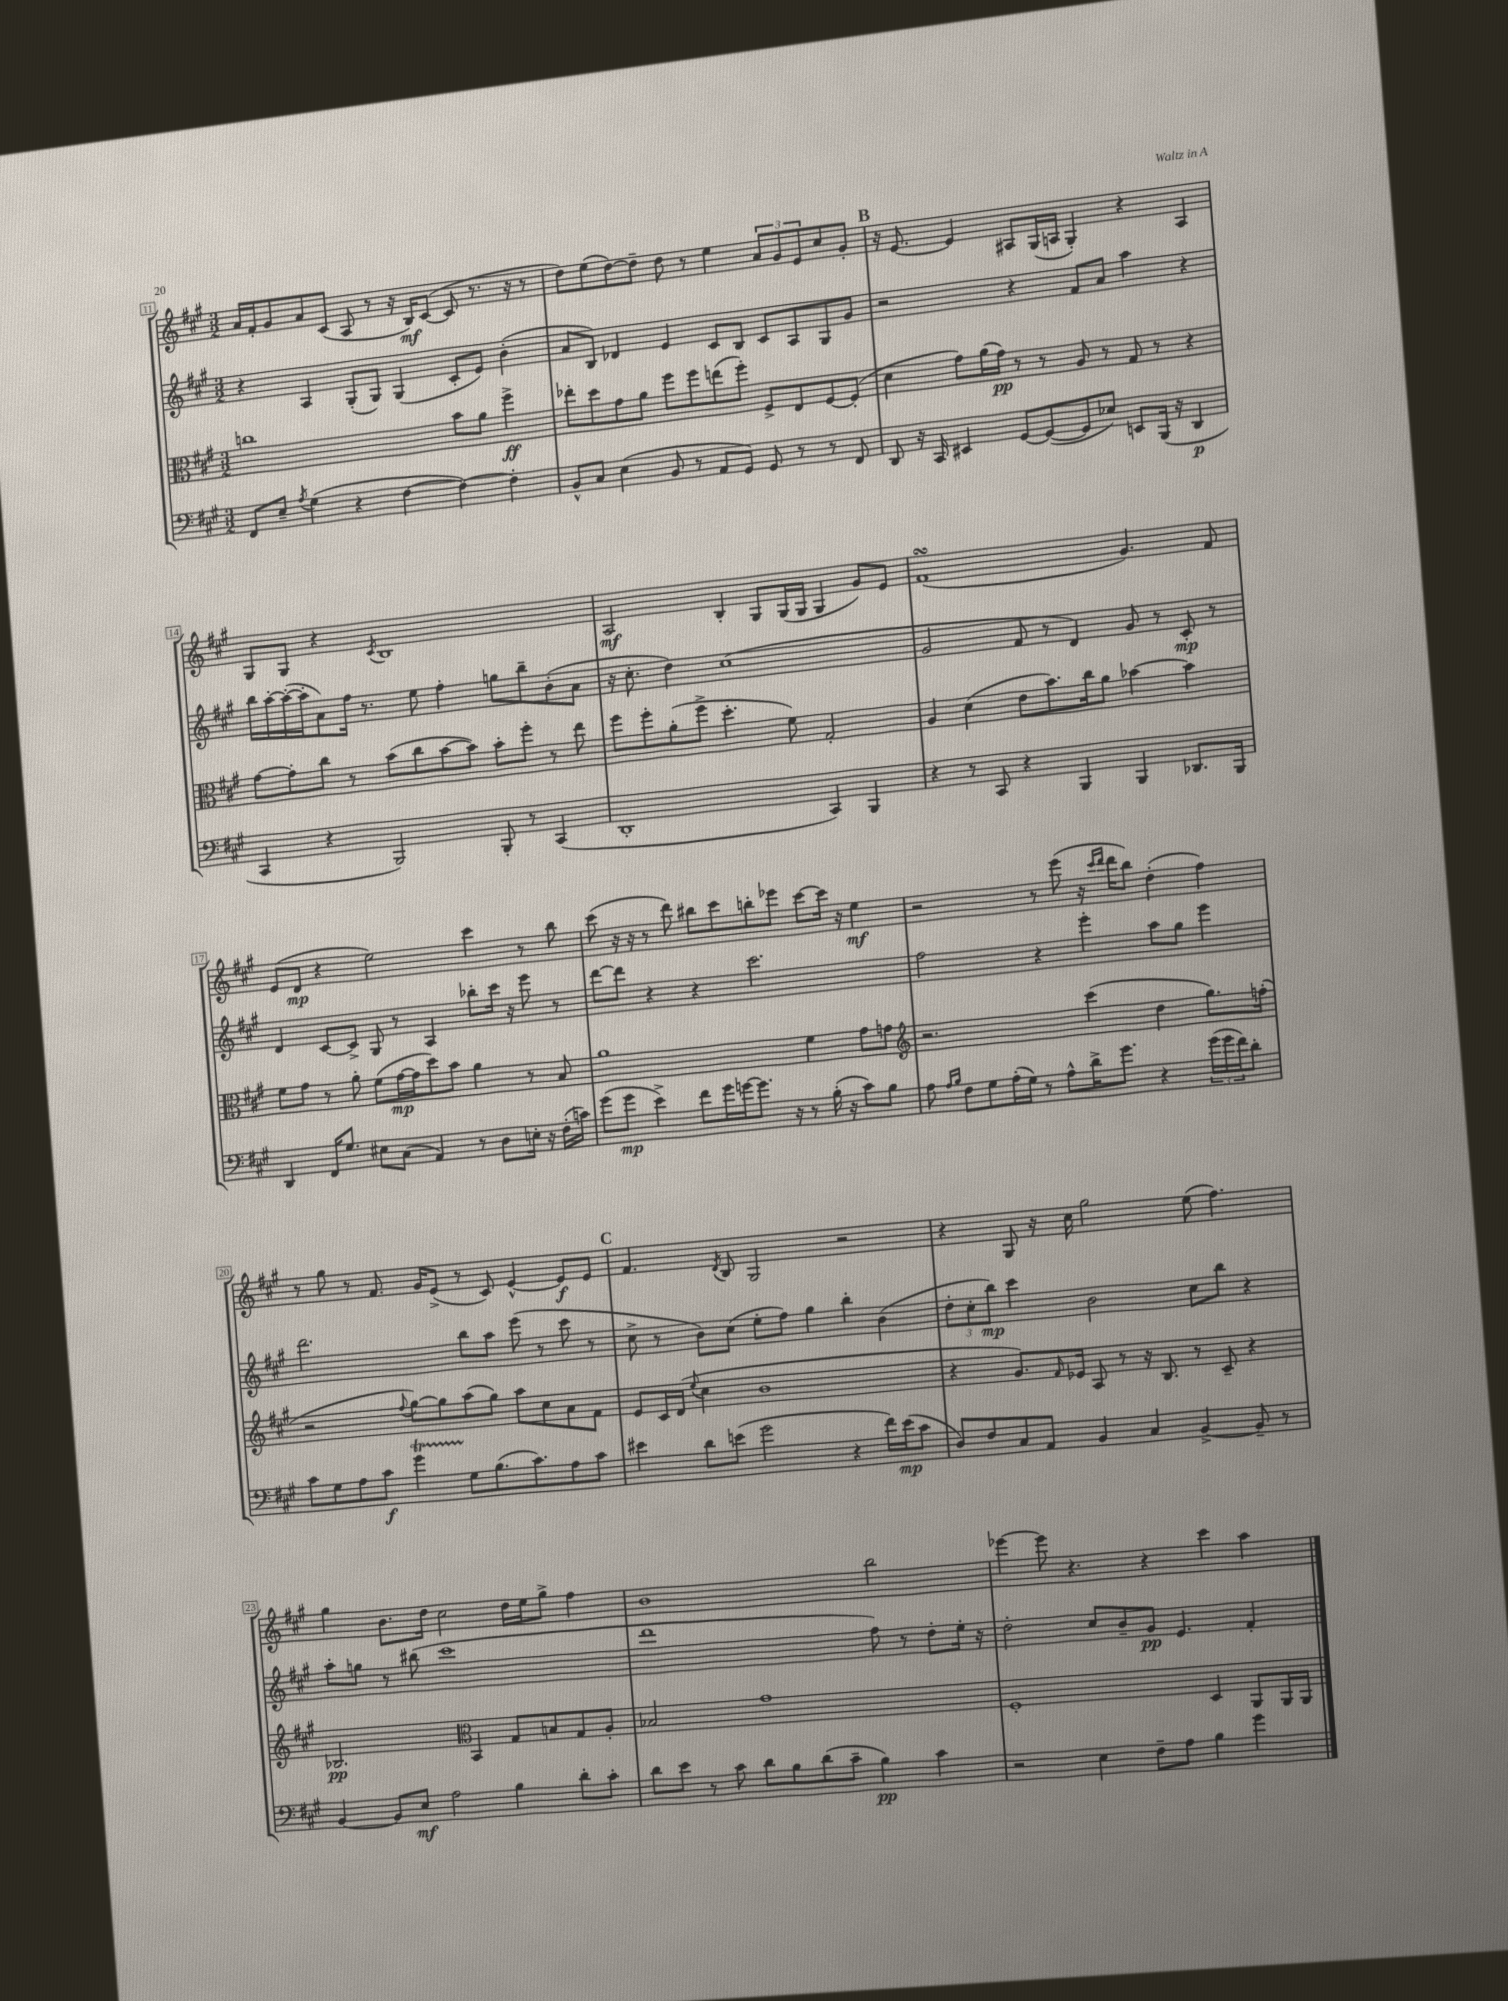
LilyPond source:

<<
\new StaffGroup <<
\new Staff = "s0" {
    \clef treble \key a \major \numericTimeSignature \time 3/2
    a'16 fis'16-. gis'8 a'8 cis'8( a8 r8 r16 b16\mf) cis'8~( cis'8 r8. r16 r8 |
    d''8) e''8( d''8~) d''8-- d''8 r8 e''4 \tuplet 3/2 { a'8 gis'8 e'8 } cis''8 gis'8-. |
    \mark \markup { \bold "B" } r16 e'8.~ e'4 ais8 gis16( a16 gis4-.) r4 a4 |
    gis8 gis8 r4 \acciaccatura { cis'8 } b1 |
    a2\mf b4-. gis8 gis16( gis16 gis4 gis'8) e'8 |
    fis'1\turn( gis'4.) fis'8 |
    e'8( d'8\mp r4 e''2) cis'''4 r8 b''8 |
    cis'''8( r16 r16 r8 d'''8) bis''8 cis'''8 b''8-. ees'''8 cis'''8~ cis'''16 r16 e''4\mf |
    r2 r8 e'''8( r16 \grace { cis'''16 d'''16 } d'''16 b''8) d''4-.( fis''4) |
    r8 gis''8 r8 fis'8. gis'16 e'8->( r8 cis'8) e'4~-^ e'8\f e'8 |
    \mark \markup { \bold "C" } fis'4. \acciaccatura { d'8 } b8 gis2 r2 |
    r4 gis8 r16 cis''16 gis''2 e''8( fis''4.) |
    gis''4 b'8. d''16 cis''2 d''16 e''16 gis''8-> fis''4 |
    b'1 b''2 |
    ees'''4~ ees'''8 r4. r4 cis'''4 a''4 \bar "|." |
}
\new Staff = "s1" {
    \clef treble \key a \major \numericTimeSignature \time 3/2
    r4 a4 gis8-.( gis8) gis4( cis'8-. e'8) b'4-.( |
    a'8 b8) des'4 e'4 cis'8 b8 cis'8 a8 gis8 gis'8 |
    \mark \markup { \bold "B" } r2 r4 fis'8 a'8 a''4 r4 |
    b''16 a''16~-. a''16~-.( a''16-. a'8) fis''16 r8. e''8 fis''4-. g''8 b''8-- b'8-.( a'8 |
    r16 cis''8.-. d''4) cis''1( |
    gis'2 fis'8 r8 d'4) gis'8 r8 cis'8-.\mp r8 |
    d'4 cis'8~ cis'8-> gis8 r8 a4 bes''8-. cis'''16 r16 e'''8 r8 |
    d'''8~ d'''8 r4 r4 cis'''2. |
    fis''2 r4 e'''4-. a''8 gis''8 e'''4 |
    d'''2. b''8 a''8 e'''8( r8 cis'''8 r8 |
    \mark \markup { \bold "C" } cis''8-> r8 b'8) cis''8( e''8-. fis''8) gis''4 b''4-. b'4( |
    \tuplet 3/2 { d''8-. cis''8-. b''8\mp) } cis'''4 b'2 cis''8 b''8 r4 |
    a''8-. g''8 r8 bis''8( cis'''1 |
    d'''1 fis''8) r8 d''8-. e''16-. r16 |
    d''2-. cis''8 b'8-- gis'8\pp e'4. fis'4-. \bar "|." |
}
\new Staff = "s2" {
    \clef alto \key a \major \numericTimeSignature \time 3/2
    c''1 b'8 a'8 fis''4->\ff |
    ees''8-. d''8 gis'8 a'8 fis''8 fis''8 e''8( fis''8-.) fis8-> e8 fis8~ fis8-.( |
    \mark \markup { \bold "B" } d'4 gis'8) a'16( gis'16\pp) r8 r8 a8 r8 gis8 r8 r4 |
    gis'8~ gis'8-. cis''8 r8 b'8( cis''8 b'8~ b'8) b'8-. fis''8-. r8 e''8 |
    fis''8 fis''8-. a'8-.( fis''8-> d''4.-. fis'8) gis2-. |
    a4 d'4( e'8 b'8.) cis''16 a'8 bes'4~ bes'4 |
    fis'8 gis'8 r8 a'8-. fis'8( gis'16~\mp gis'16 d''8) b'8 a'4 r8 b8 |
    a'1 fis'4 gis'8 g'8 |
    \clef treble r2. cis'''4( d''4 gis''8.) f''16-.( |
    r2 \appoggiatura { fis''8 } gis''8~) gis''8 a''8( gis''8) a''8 cis''8 a'8 fis'8 |
    \mark \markup { \bold "C" } e'8 cis'16 d'16( \appoggiatura { e''8 } cis''4 b'1 |
    r4 gis'8.) \grace { fis'16 } ees'16 a8 r8 r16 b8. r8 cis'8-- r4 |
    bes2.\pp \clef alto b,4 gis8 b8 gis8 a8-. |
    bes2 gis'1 |
    fis1-. d4 a,8 a,16 a,16 \bar "|." |
}
\new Staff = "s3" {
    \clef bass \key a \major \numericTimeSignature \time 3/2
    fis,8 e8-- \acciaccatura { a8 } gis4( r4 fis4~ fis4~) fis4-. |
    b,8-^ cis8 e4( b,8 r8 a,8 gis,8) gis,8 r8 r8 fis,8 |
    \mark \markup { \bold "B" } d,8 r16 cis,16 eis,4 gis,8~ gis,8~( gis,8 ees8) e,8 b,,16( r16 d,4\p |
    cis,4 r4 b,,2) b,,8-. r8 cis,4( |
    d,1-. cis,4) b,,4 |
    r4 r8 cis,8 r4 b,,4 b,,4 des,8. b,,16 |
    d,4 fis,16 gis8. eis8 cis8( a,4) r8 d8 e16-. r16 fis16-.( c'16) |
    gis'8( gis'8\mp e'4->) fis'8 gis'16 g'16~ g'8. r16 r8 b16-.( r16 cis'8) b8 |
    a8 \grace { a16 b16 } fis8 gis8 a16-.( gis16) r8 a8-^ d'16-> gis'8. r4 \tuplet 3/2 { gis'16( gis'16 fis'16) } d'8-. |
    cis'8 gis8 a8 cis'8\f gis'4\startTrillSpan gis8\stopTrillSpan b8.( cis'8.) a8 cis'8 |
    \mark \markup { \bold "C" } eis'4 d'8 e'8( gis'2 r4 fis'16) e'16\mp( cis'8 |
    d8) fis8 cis8 a,8 b,4 cis4 b,4~-> b,8-- r8 |
    b,4~ b,8 e8\mf a2 b4 d'8-. cis'8-. |
    d'8 e'8 r8 cis'8 d'8 b8 d'8( cis'8-- b4\pp) cis'4 |
    r2 e4 fis8-- a8 b4 gis'4 \bar "|." |
}
>>
>>
\layout { \context { \Score currentBarNumber = #11 \override BarNumber.stencil = #(make-stencil-boxer 0.1 0.3 ly:text-interface::print) } }
